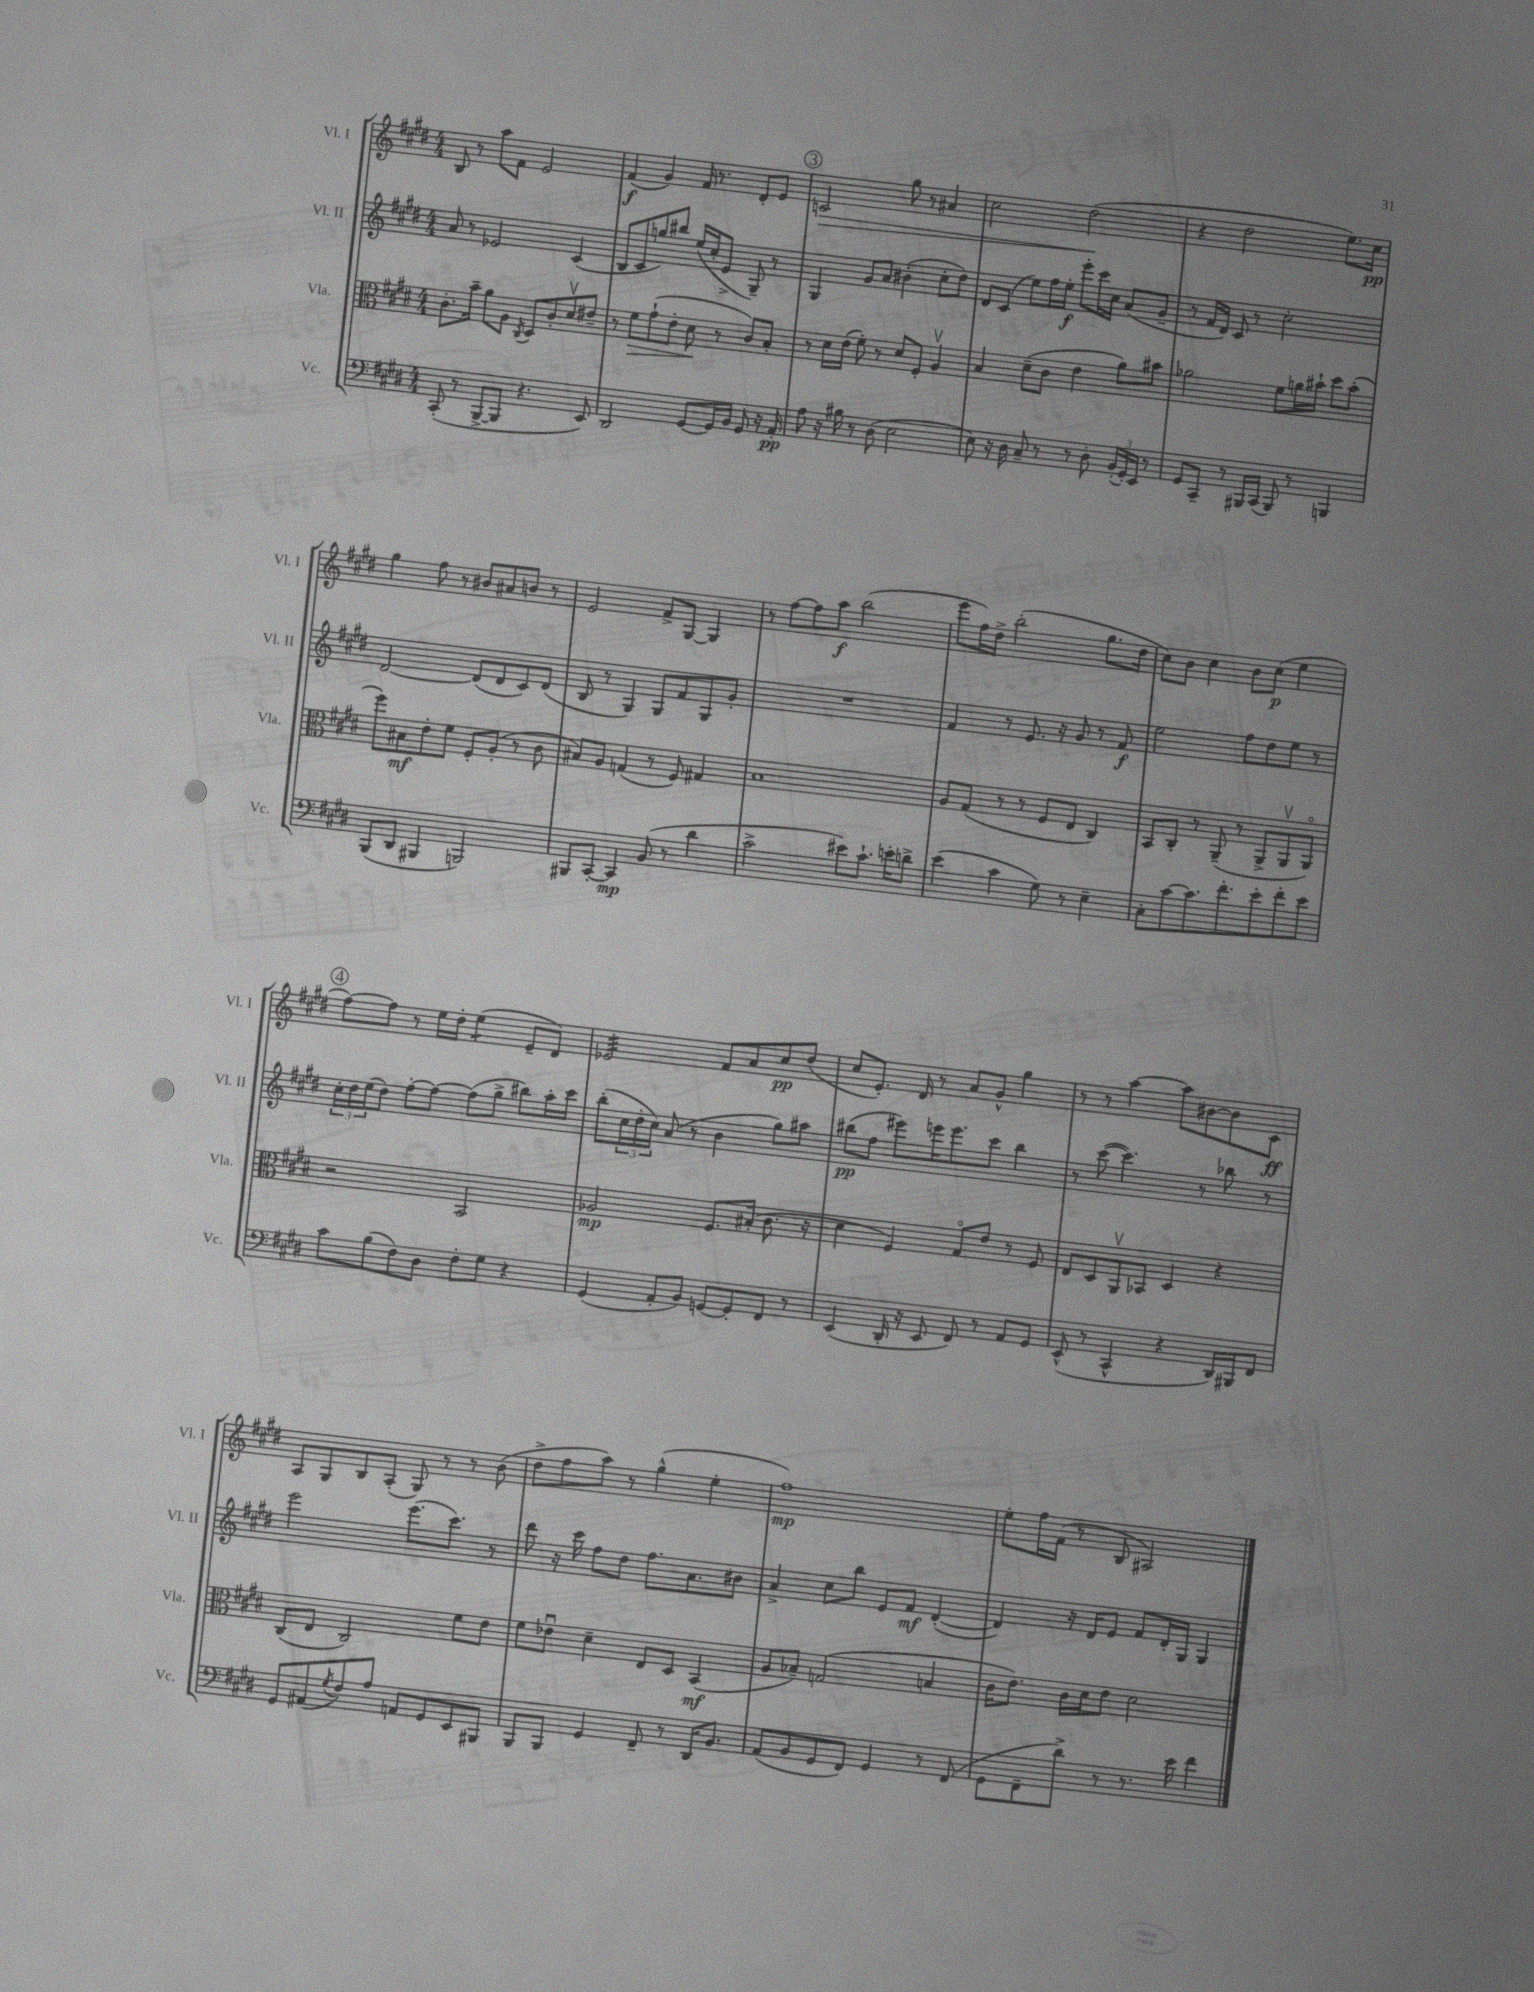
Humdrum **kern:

**kern	**kern	**kern	**kern
*staff4	*staff3	*staff2	*staff1
*clefF4	*clefC3	*clefG2	*clefG2
*k[f#c#g#d#]	*k[f#c#g#d#]	*k[f#c#g#d#]	*k[f#c#g#d#]
*M4/4	*M4/4	*M4/4	*M4/4
(8CC#'	8.c#'	8a	8B
8r	.	8r	8r
.	16b~	.	.
[8BBB^	8a	2e-	8aa
8BBB]	8A	.	8f#
.	8qC#	.	.
4.r	8D#	.	2e
.	8c#'	.	.
.	8d#v	(4c#	.
8EE)	8e#~	.	.
=	=	=	=
2DD#	8r	8B	(4f#
.	8f#	8c#	.
.	(8g#`	8gg)	4g#)
.	8e'	8bb#	.
[8GG#	8d#	(16ee	16f#
.	.	16cc#'	8.r
16GG#]	8r	8e^	.
16BB	.	.	.
8GG#	8c#)	8G#~)	8d#'
16r	8B'	8r	8e
16AA'	.	.	.
=	=	=	=
8A	8r	4G#	2c
16r	16d#	.	.
16B#	(16e	.	.
8r	8f#')	8g#	.
(8D#	8r	8a	.
2E	8d#	(4b#'	8gg#
.	8F#'	.	8r
.	4Av	8cc#'	4a#
.	.	8dd#)	.
=	=	=	=
8E)	4B	8d#	2cc#
16r	.	(8c#	.
16D#	.	.	.
8C#~	(8d#~	8ee)	.
8r	8c#	16ff#	.
.	.	16ee'	.
8r	4e	8eee'	(2dd#
8D#'	.	16ccc#	.
.	.	16cc#	.
(24BB'	8a)	(8a	.
24GG#')	.	.	.
24EE	.	.	.
8r	8b#	8g#~	.
=	=	=	=
8GG#	2a-	8r	4r
8CC#~	.	16f#	.
.	.	16d#)	.
8r	.	8c#	2dd#
16BBB#	.	8r	.
(16CC#	.	.	.
8BBB#)	8f#	2cc#'	.
8r	16a	.	.
.	16b#`	.	.
4BBB	8dd#	.	8.ee)
.	(8b#'	.	.
.	.	.	16cc#
=	=	=	=
(8BBB	8ff#)	[2d#	4gg#
8DD#	8B#	.	.
4BBB#	8e'	.	8ff#
.	8f#	.	8r
2BBB)	8F#'	(8d#]	8b#
.	(8A'	8d#	8a#
.	8r	8c#)	8b
.	8c#	(8d#	8r
=	=	=	=
8BBB#	8B#)	8B	2e
[8CC#'	8A	8r	.
4CC#]	(4G	4G#)	.
(8BB	8r	8G#	8f#^
8r	8F#)	8f#	[8G#
4d#	4G#	8G#	4G#]
.	.	8g#'	.
=	=	=	=
2c#^	1B	1r	8r
.	.	.	[8ff#
.	.	.	8ff#]
.	.	.	8aa
8e#)	.	.	(2bb
8.c#`	.	.	.
16e'	.	.	.
8d^	.	.	.
=	=	=	=
(4e	8A	4f#	8eee
.	(8G#	.	16ff#)
.	.	.	16dd#^
4c#	8r	8r	(2bb'
.	8r	8.e	.
8G#)	8F#	.	.
.	.	16r	.
8r	8E	8g#	.
4E~	4C#)	8r	8.gg#
.	.	8f#	.
.	.	.	16dd#
=	=	=	=
8C#'	8BB	2ee	8cc#)
[8c#	8C#'	.	8b
8.c#]	8r	.	4cc#
.	(8AA~	.	.
8.f#'	.	.	.
.	8r	8ff#	8b
8e'	8AA^	8dd#	(8cc#
8f#'	8AAv	8ee	4ee
8e	8AAo)	8r	.
=	=	=	=
8c#	2r	24cc#'	[8ff#)
.	.	24dd#	.
.	.	(24ee	.
(8B	.	8dd#)	8ff#]
8F#)	.	[8ff#'	8r
8D#	.	8ff#_	16ee
.	.	.	16dd#'
8F#'	2BB	(8ff#]	(4ee
8G#	.	8gg#^	.
4r	.	8bb#)	8e~
.	.	16aa'	8d#)
.	.	16ccc#	.
=	=	=	=
(4GG#	2A-	(8bb'	2e-
.	.	24cc#	.
.	.	24dd#'	.
.	.	24cc#)	.
8AA'	.	(8a	.
8BB)	.	8r	.
[8GG	8.F#	4b	8f#
8GG']	.	.	8a
.	(16B#'	.	.
8FF#	8.c#	8gg#)	8cc#
8r	.	8aa#	(8dd#
.	16r	.	.
=	=	=	=
(4EE	4d#	(8bb#	8cc#
.	.	8ff#	8.e')
16DD#'	4F#)	8eee#)	.
16r	.	.	16d#
8EE	.	16eee	8r
.	.	8.eee	.
8FF#)	8G#o	.	8a
8r	8e	8ccc#	8g#^^
8AA	8r	4bb#	4gg#
8GG#	8F#	.	.
=	=	=	=
(8EE^^	8E	8r	8r
8r	8D#	([8ccc#	8r
4CC#^^	8AAv	4.ccc#])	[4aa
.	8BB-	.	.
4r	4D#	.	8aa]
.	.	8r	[8b#
16DD#)	4r	8bb-	8b#]
16BBB#	.	.	.
8FF#	.	8r	8c#
=	=	=	=
8GG#	(8C#	2eee	8A
(8AA#	8E	.	8G#
8qG#	.	.	.
8F#)	2C#)	.	8B
8A	.	.	(8A'
8AA	.	(8.eee	8G#)
8GG#	.	.	8r
.	.	8.ccc#)	.
8EE	8f#	.	8r
8BBB#	8e	8r	(8b
=	=	=	=
8BBB	8f#	8ddd#	8dd#^
8BBB	8e-u	16r	8ff#
.	.	16ccc#	.
4GG#	4d#~	8ff#	8aa)
.	.	8dd#	8r
8FF#~	8E	8.ff#	(4gg#^^
8r	8D#	.	.
.	.	8.a	.
16DD#	(4BB	.	4ee'
8.BB	.	.	.
.	.	8b#	.
=	=	=	=
(8AA	8A	4a^	1ff#)
8BB	8B-~)	.	.
8GG#	(2G	8cc#	.
8FF#)	.	8bb	.
4GG#	.	8e	.
.	.	8f#	.
8r	4B	([4d#'	.
(8FF#	.	.	.
=	=	=	=
8GG#	16c#	4d#])	8ee'
.	8.e)	.	.
8FF#~	.	.	16ff#
.	.	.	(16f#
8d#^)	16c#	16r	8r
.	16d#	16d#	.
8r	8e	8e	8B
8.r	2d#	8f#	2A#)
.	.	16d#'	.
16e	.	16G#	.
4f#	.	4G#	.
==	==	==	==
*-	*-	*-	*-
